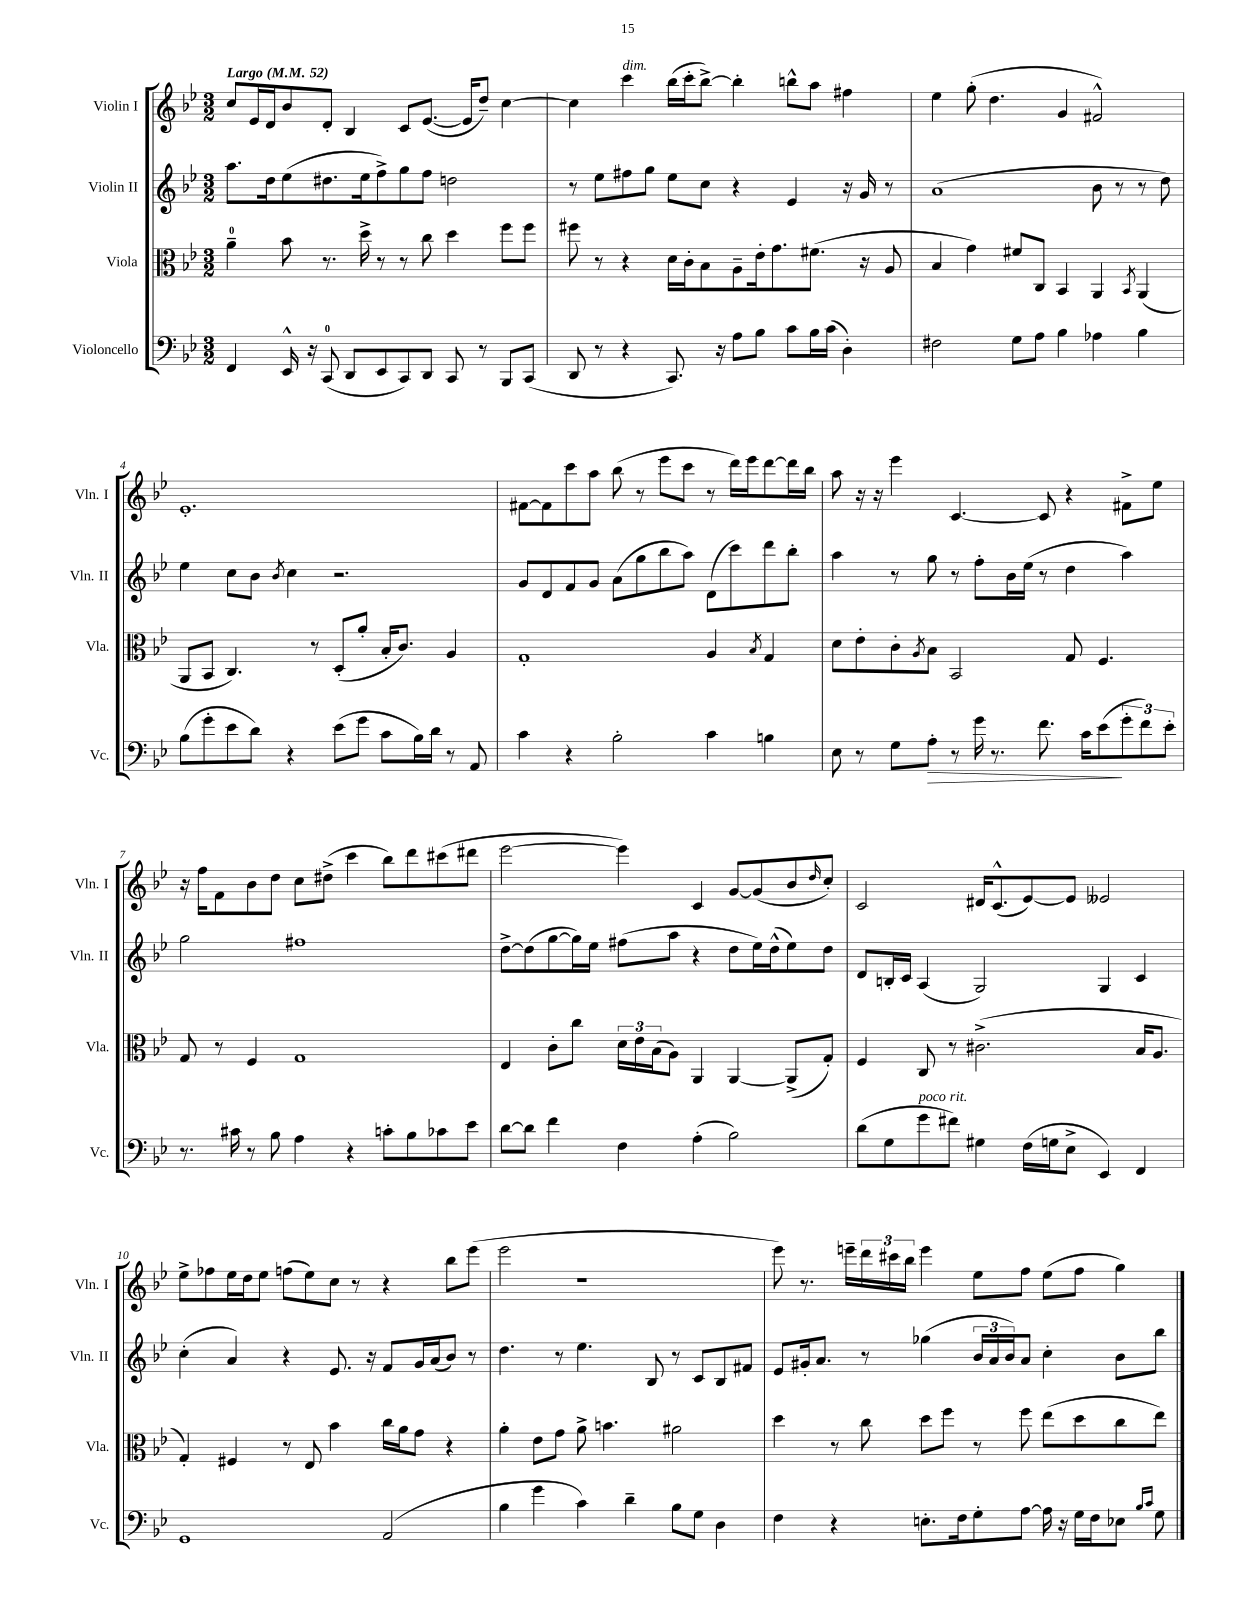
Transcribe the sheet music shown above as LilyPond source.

<<
\new StaffGroup <<
\new Staff = "s0" \with { instrumentName = "Violin I" shortInstrumentName = "Vln. I" } {
    \clef treble \key bes \major \numericTimeSignature \time 3/2 \tempo "Largo" 4 = 52
    c''8 ees'16 d'16 bes'8 d'8-. bes4 c'8 ees'8.~( ees'16 d''8--) c''4~ |
    c''4 c'''4^\markup { \italic "dim." } bes''16( c'''16-. bes''8~->) bes''4-. b''8-^ a''8 fis''4 |
    ees''4 g''8-.( d''4. g'4 fis'2-^) |
    ees'1.-. |
    fis'8~ fis'8 c'''8 a''8 bes''8( r8 ees'''8 c'''8 r8 d'''16) ees'''16 d'''8~ d'''16 bes''16 |
    a''8 r16 r16 ees'''4 c'4.~ c'8 r4 fis'8-> ees''8 |
    r16 f''16 f'8 bes'8 d''8 c''8 dis''8->( c'''4 bes''8) d'''8 cis'''8( dis'''8 |
    ees'''2~ ees'''4) c'4 g'8~ g'8( bes'8 \grace { d''16 } c''8-.) |
    c'2 dis'16 c'8.-^( ees'8~) ees'8 eeses'2 |
    ees''8-> fes''8 ees''16 d''16 ees''8 f''8( ees''8) c''8 r8 r4 bes''8 ees'''8( |
    ees'''2 r1 |
    ees'''8) r8. e'''16-- \tuplet 3/2 { d'''16 cis'''16 bes''16 } e'''4 ees''8 f''8 ees''8( f''8 g''4) \bar "|." |
}
\new Staff = "s1" \with { instrumentName = "Violin II" shortInstrumentName = "Vln. II" } {
    \clef treble \key bes \major \numericTimeSignature \time 3/2
    a''8. d''16 ees''8( dis''8. ees''16 f''8->) g''8 f''8 d''2 |
    r8 ees''8 fis''8 g''8 ees''8 c''8 r4 ees'4 r16 g'16 r8 |
    a'1( bes'8 r8 r8 d''8) |
    ees''4 c''8 bes'8 \acciaccatura { bes'8 } c''4 r2. |
    g'8 d'8 f'8 g'8 a'8( g''8 bes''8 a''8) d'8( c'''8) d'''8 bes''8-. |
    a''4 r8 g''8 r8 f''8-. bes'16 ees''16( r8 d''4 a''4) |
    g''2 fis''1 |
    d''8~-> d''8( g''8~ g''16) ees''16 fis''8( a''8 r4 d''8 ees''16) d''16-^( ees''8) d''8 |
    d'8 b16-. c'16 a4( g2) g4 c'4 |
    c''4-.( a'4) r4 ees'8. r16 f'8 g'16 a'16( bes'8) r8 |
    d''4. r8 ees''4. bes8 r8 c'8 bes8 fis'8 |
    ees'8 gis'16-. a'8. r8 ges''4( \tuplet 3/2 { bes'16 a'16 bes'16) } a'8 c''4-. bes'8 bes''8 \bar "|." |
}
\new Staff = "s2" \with { instrumentName = "Viola" shortInstrumentName = "Vla." } {
    \clef alto \key bes \major \numericTimeSignature \time 3/2
    a'4-0-- bes'8 r8. d''16-> r8 r8 c''8 d''4 f''8 f''8 |
    fis''8 r8 r4 d'16 c'16-. bes8 a8-- ees'16-. g'8. fis'8.( r16 a8 |
    bes4 g'4) fis'8 c8 bes,4 a,4 \acciaccatura { bes,8 } a,4( |
    a,8 bes,8 c4.) r8 d8-.( a'8-. bes16-. c'8.) a4 |
    g1-. a4 \acciaccatura { bes8 } g4 |
    d'8 ees'8-. c'8-. \acciaccatura { a8 } bes8 bes,2 g8 f4. |
    g8 r8 f4 g1 |
    ees4 c'8-. c''8 \tuplet 3/2 { d'16 ees'16 bes16( } a8) a,4 a,4~ a,8->( g8-.) |
    f4 c8 r8 cis'2.->( bes16 a8. |
    g4-.) fis4 r8 ees8 bes'4 c''16 a'16 g'8 r4 |
    a'4-. ees'8 g'8 a'8-> b'4. ais'2 |
    d''4 r8 c''8 d''8 f''8 r8 f''8 ees''8( d''8 c''8 ees''8) \bar "|." |
}
\new Staff = "s3" \with { instrumentName = "Violoncello" shortInstrumentName = "Vc." } {
    \clef bass \key bes \major \numericTimeSignature \time 3/2
    f,4 ees,16-^ r16 c,8-0( d,8 ees,8 c,8) d,8 c,8 r8 bes,,8 c,8( |
    d,8 r8 r4 c,8.) r16 a8 bes8 c'8 bes16 c'16( d4-.) |
    fis2 g8 a8 bes4 aes4 bes4 |
    bes8( g'8-. ees'8 d'8) r4 ees'8( g'8 c'8 bes16) d'16 r8 a,8 |
    c'4 r4 bes2-. c'4 b4 |
    ees8 r8 g8 a8-.\> r8 g'16 r8. f'8. c'16 ees'8\!( \tuplet 3/2 { g'8-. f'8) ees'8-. } |
    r8. cis'16 r8 bes8 a4 r4 c'8-. bes8 ces'8 ees'8 |
    d'8~ d'8 f'4 f4 a4-.( bes2) |
    d'8( g8 g'8^\markup { \italic "poco rit." } fis'8) gis4 f16( g16 ees8-> ees,4) f,4 |
    g,1 a,2( |
    bes4 g'4 c'4) d'4-- bes8 g8 d4 |
    f4 r4 e8.-. f16 g8-. a8~ a16 r16 g16 f16 ees8 \grace { bes16 c'16 } g8 \bar "|." |
}
>>
>>
